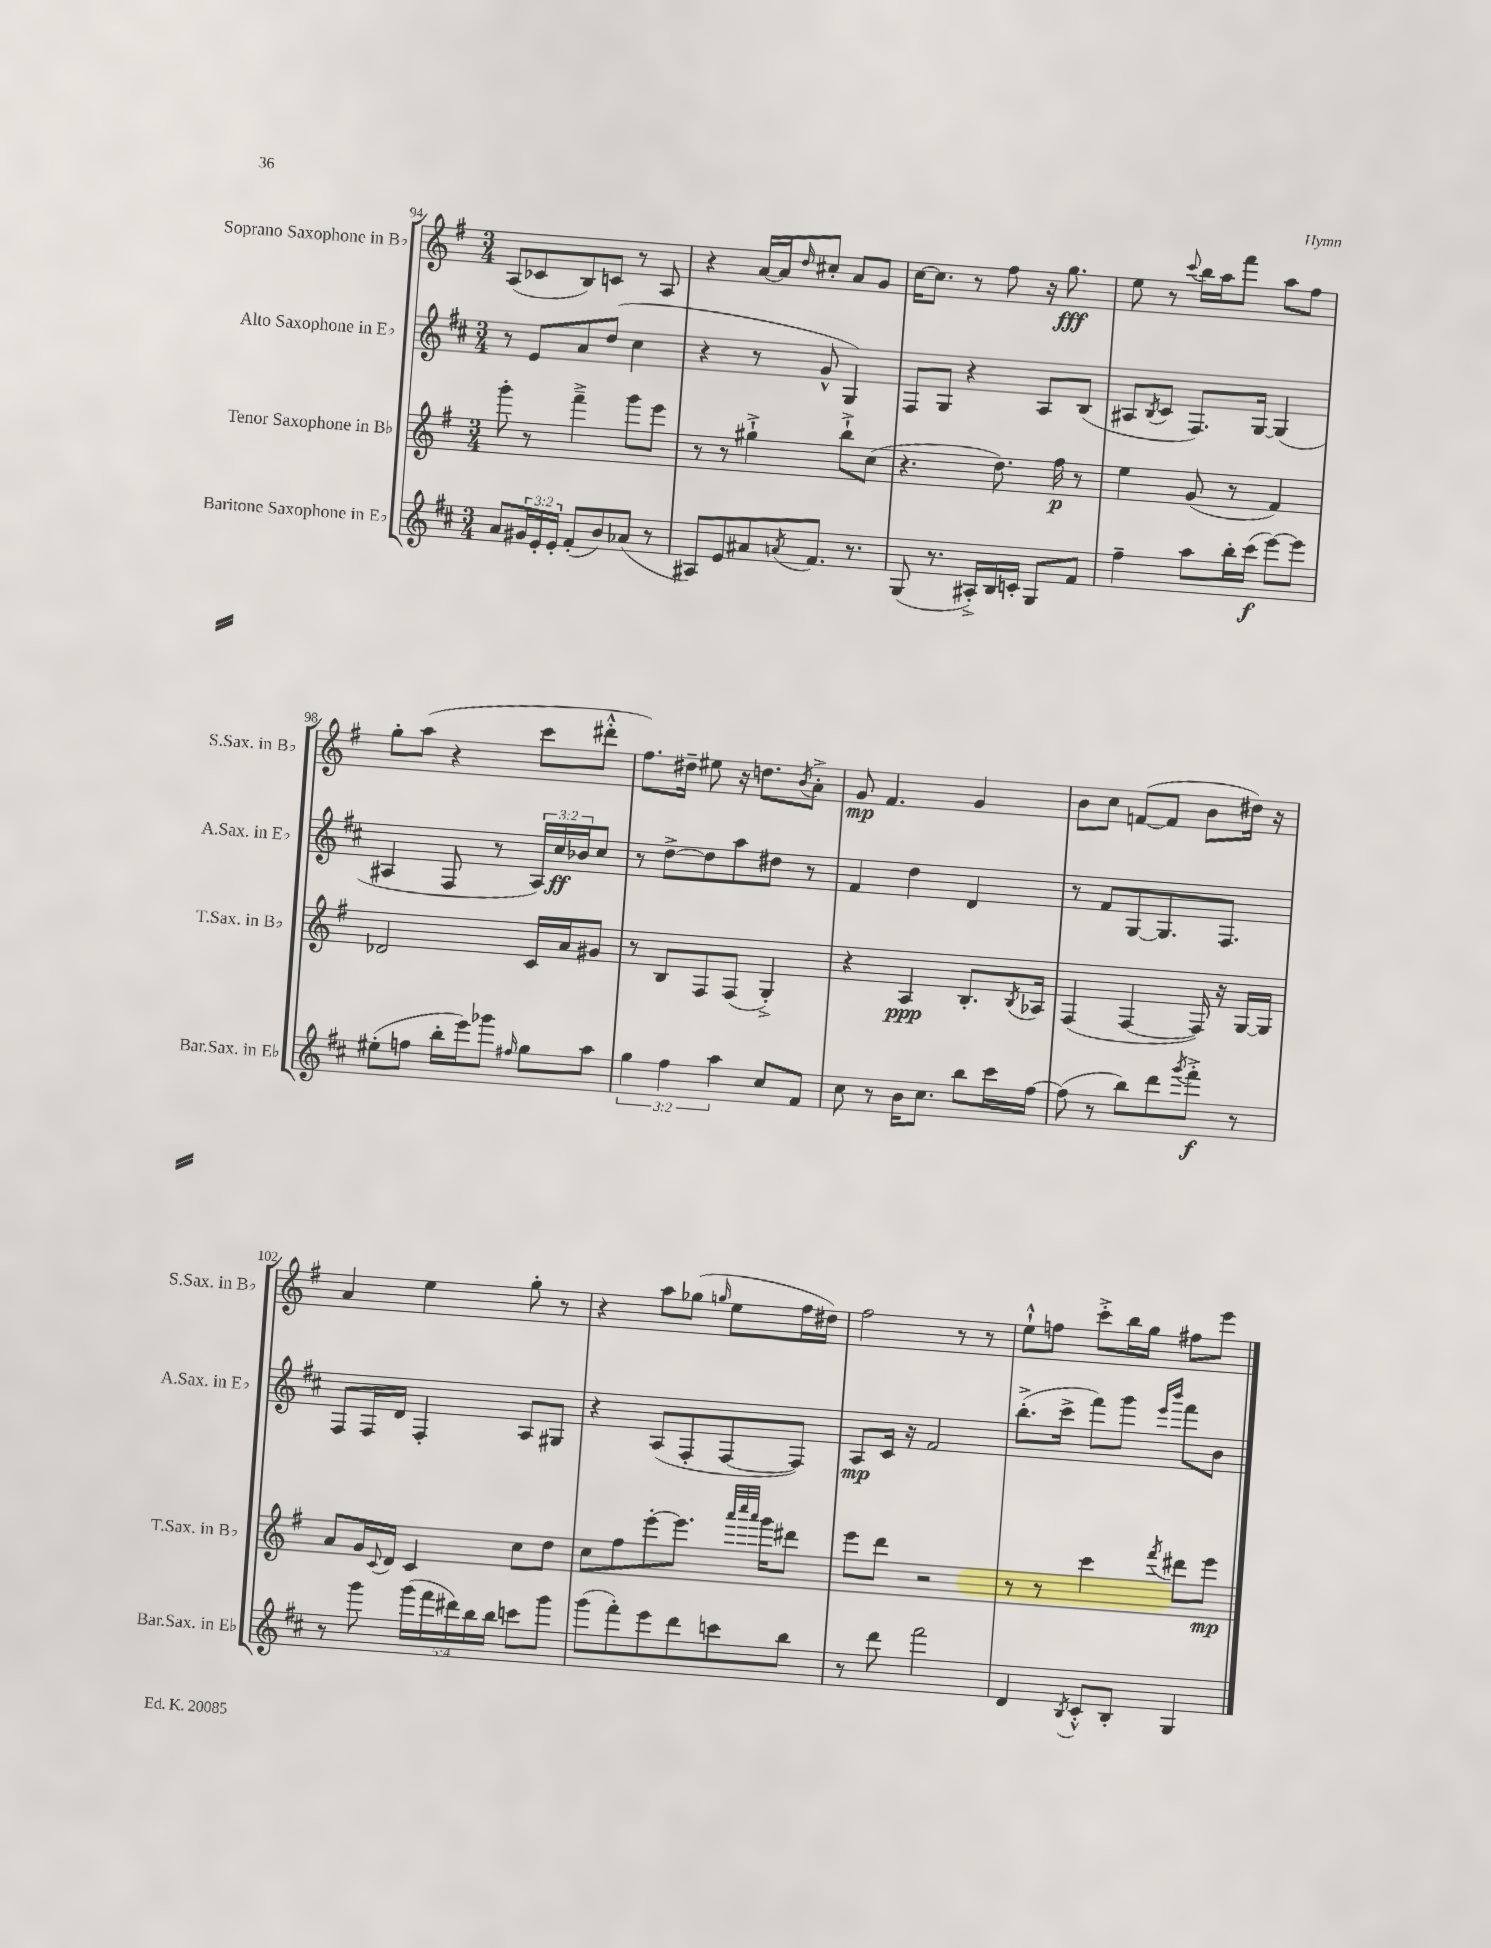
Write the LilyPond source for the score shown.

<<
\new StaffGroup <<
\new Staff = "s0" \with { instrumentName = "Soprano Saxophone in Bb" shortInstrumentName = "S.Sax. in Bb" } {
    \clef treble \key g \major \numericTimeSignature \time 3/4
    a8( ces'8 b8) c'8 r8 a8 |
    r4 a'16~ a'16 \grace { d''16 } cis''8-. a'8 g'8 |
    c''16~ c''8. r8 fis''8 r16 g''8.\fff |
    e''8 r8 \appoggiatura { c'''8 } b''16 a''16 fis'''8 a''8 fis''8 |
    g''8-. a''8( r4 c'''8 dis'''8-.-^ |
    fis''8.) dis''16-- eis''8 r16 d''8. \acciaccatura { b'8 } a'8-.-> |
    g'8\mp fis'4. g'4 |
    b'8 c''8 f'8~( f'8 b'8 dis''16) r16 |
    a'4 e''4 g''8-. r8 |
    r4 a''8 ges''8( \grace { g''16 } e''8 fis''16 dis''16) |
    fis''2 r8 r8 |
    e''8-!-^ f''8 c'''8-.-> b''16 g''16 fis''8 e'''8 \bar "|." |
}
\new Staff = "s1" \with { instrumentName = "Alto Saxophone in Eb" shortInstrumentName = "A.Sax. in Eb" } {
    \clef treble \key d \major \numericTimeSignature \time 3/4 \override Staff.TupletNumber.text = #tuplet-number::calc-fraction-text
    r8 e'8 a'8 d''8( cis''4 |
    r4 r8 g'8-^ g4) |
    fis8 g8 r4 a8 b8( |
    ais8 \acciaccatura { b8 } cis'8 fis8.) g16~ g4( |
    ais4 fis8 r8 \tuplet 3/2 { ais16) cis''16\ff bes'16 } cis''8 |
    r8 d''8~-> d''8 a''8 dis''8 r8 |
    fis'4 d''4 d'4 |
    r8 fis'8 g8~ g8. fis8. |
    fis8 fis16 d'16 fis4-. a8 gis8 |
    r4 a8( fis8-. fis8~ fis8) |
    a8\mp cis'16 r16 fis'2 |
    b''8.-.->( cis'''16-> fis'''8) g'''8 \grace { e'''16 b'''16 } fis'''8 b'8 \bar "|." |
}
\new Staff = "s2" \with { instrumentName = "Tenor Saxophone in Bb" shortInstrumentName = "T.Sax. in Bb" } {
    \clef treble \key g \major \numericTimeSignature \time 3/4
    g'''8-. r8 fis'''4---> g'''8 e'''8 |
    r8 r8 gis''4-!-> b''8-!-> c''8( |
    r4. d''8.) fis''16\p r8 |
    e''4 g'8( r8 fis'4) |
    des'2 c'16 a'16 gis'8 |
    r8 b8 fis8 fis8( g4-.->) |
    r4 a4\ppp b8.-. \acciaccatura { b8 } aes16 |
    fis4( fis4~ fis16) r16 g16~ g16 |
    a'8 g'16 \appoggiatura { c'8 } d'16 c'4 c''8 d''8 |
    c''8 fis''8 e'''8~-. e'''8. \grace { a'''32 c''''32 a'''32 } g'''16 dis'''8 |
    e'''8 d'''8 r2 |
    r8 r8 c'''4 \acciaccatura { fis'''8 } dis'''8 e'''8\mp \bar "|." |
}
\new Staff = "s3" \with { instrumentName = "Baritone Saxophone in Eb" shortInstrumentName = "Bar.Sax. in Eb" } {
    \clef treble \key d \major \numericTimeSignature \time 3/4 \override Staff.TupletNumber.text = #tuplet-number::calc-fraction-text
    a'8 \tuplet 3/2 { gis'16 e'16-. e'16-. } fis'8-.( b'8) aes'8( r8 |
    ais8) e'8 ais'8 \acciaccatura { a'8 } fis'8. r8. |
    g8( r8. ais16-.->) b16 c'16-. g8 fis'8 |
    fis''4-- a''8 b''16-. cis'''16\f( e'''8~) e'''8 |
    eis''8-.( f''8 b''16-. e'''16) ges'''8 \grace { fis''16 } g''8 a''8 |
    \tuplet 3/2 { g''4 fis''4 a''4 } cis''8 fis'8 |
    cis''8 r8 b'16 cis''8. b''8 cis'''16 fis''16~ |
    fis''8( r8 b''8) d'''8 \acciaccatura { g'''8 } fis'''8-.->\f r8 |
    r8 g'''8 \tuplet 5/4 { g'''16( fis'''16 dis'''16) b''16 b''16 } c'''8 g'''8 |
    g'''8( fis'''8-.) e'''8 d'''8 c'''8 b''8 |
    r8 d'''8 fis'''2 |
    d'4 \acciaccatura { b8 } cis'8-.-^ b8-. g4 \bar "|." |
}
>>
>>
\layout { \context { \Score currentBarNumber = #94 } }
